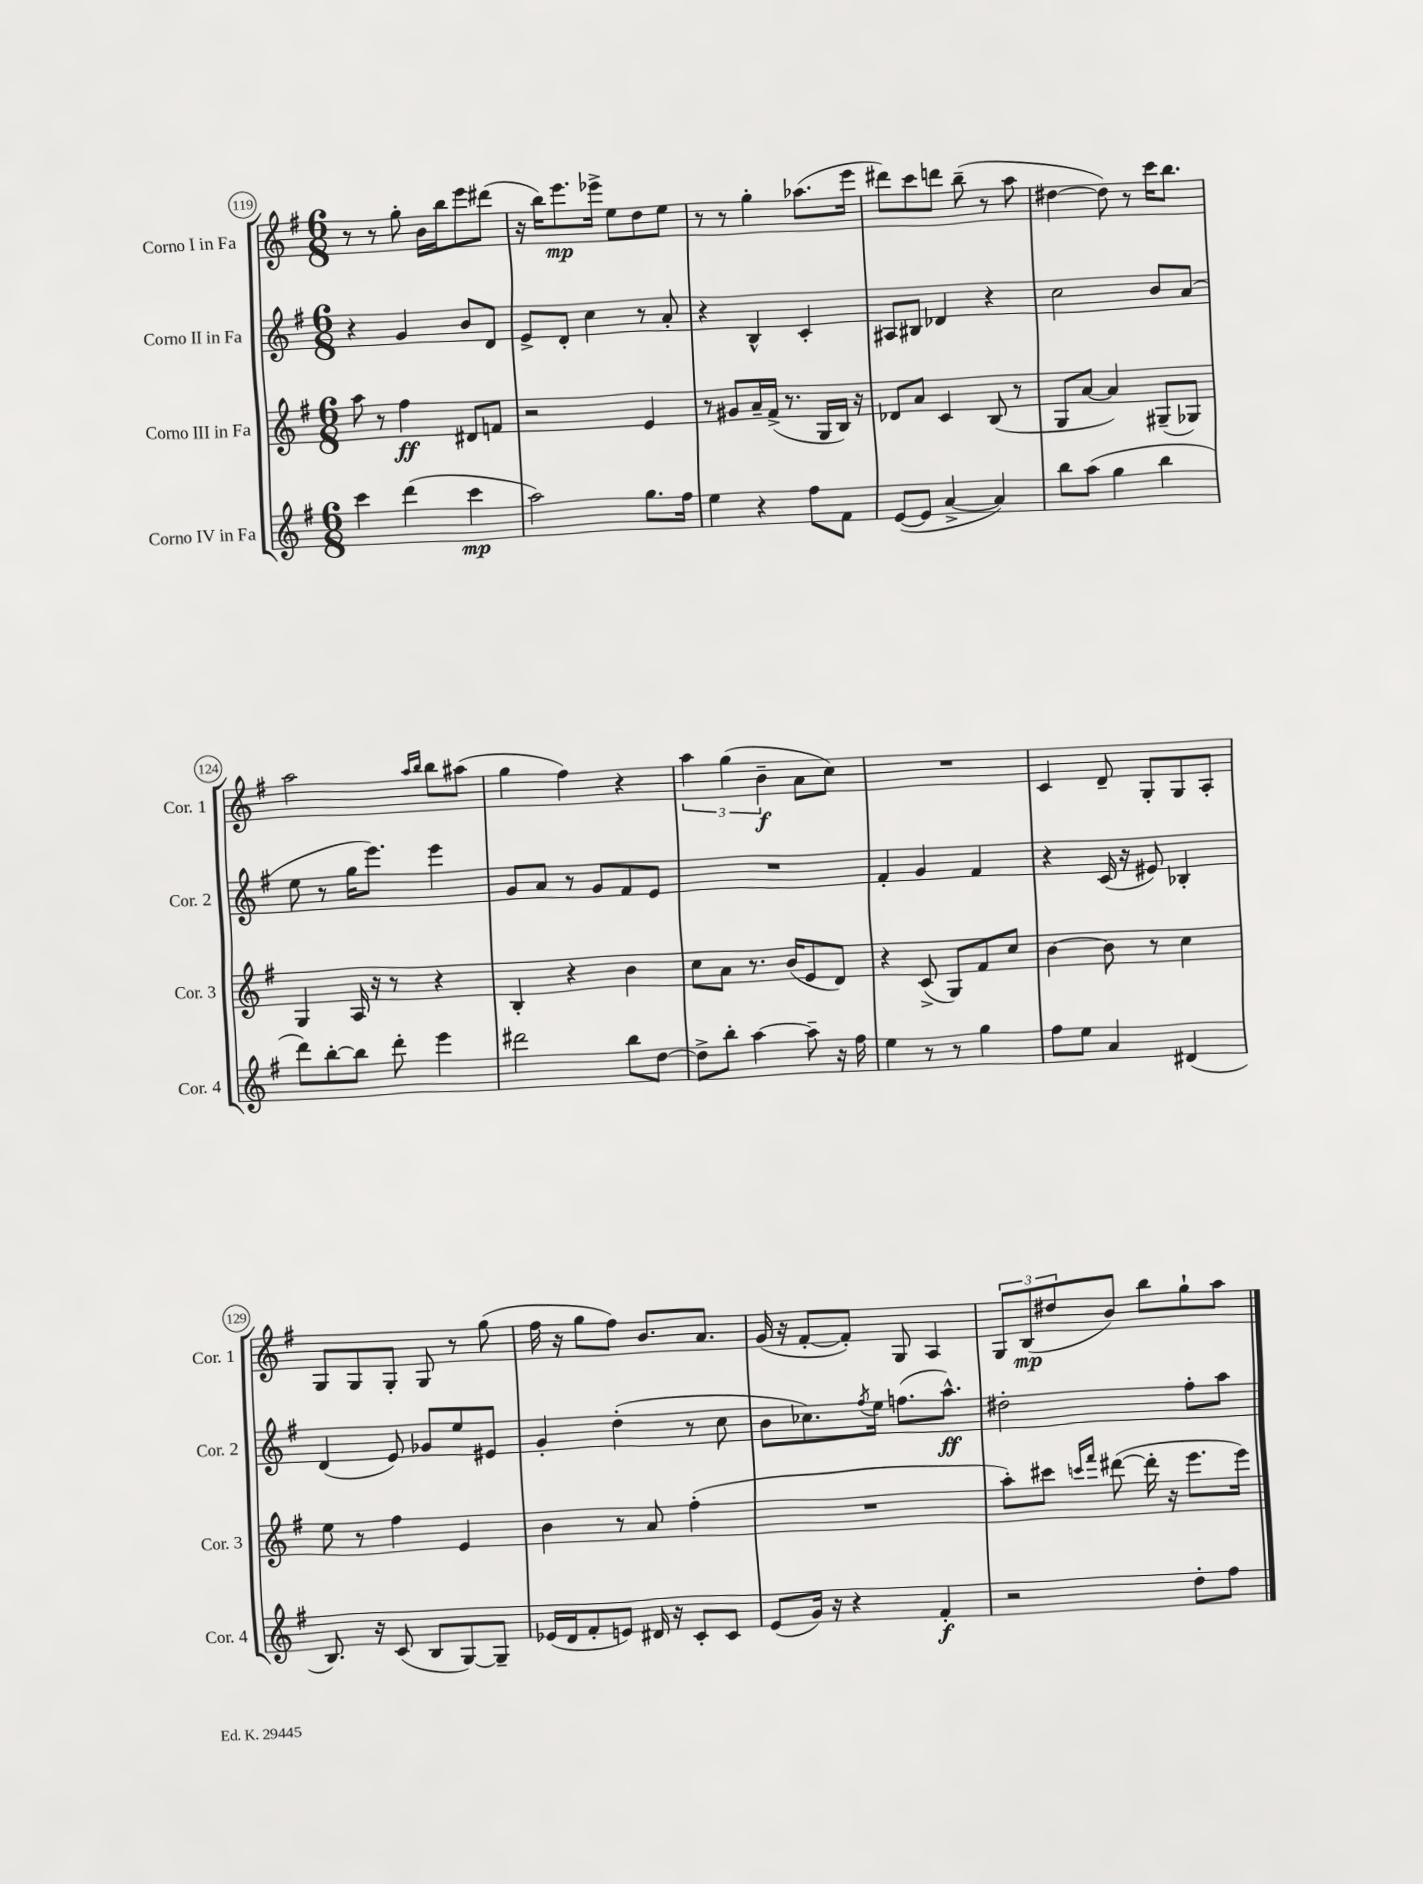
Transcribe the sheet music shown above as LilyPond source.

<<
\new StaffGroup <<
\new Staff = "s0" \with { instrumentName = "Corno I in Fa" shortInstrumentName = "Cor. 1" } {
    \clef treble \key g \major \numericTimeSignature \time 6/8
    r8 r8 g''8-. b'16 b''16 e'''8 dis'''8( |
    r16 b''16) e'''8.\mp ees'''16-> e''8 d''8 e''8 |
    r8 r8 g''4-. aes''8.( e'''16 |
    dis'''8) c'''8 d'''8 b''8--( r8 a''8 |
    dis''4~ dis''8) r8 c'''16 b''8. |
    a''2 \grace { a''16 b''16 } b''8 ais''8( |
    g''4 fis''4) r4 |
    \tuplet 3/2 { a''4 g''4( b'4--\f } a'8 c''8) |
    R2. |
    c'4 d'8-- g8-. g8 a8-. |
    g8 g8 g8-. g8 r8 g''8( |
    fis''16 r16 g''8 fis''8) b'8. a'8. |
    g'16( r16 fis'8~-. fis'8-.) g8 a4 |
    \tuplet 3/2 { g8 b8\mp( dis''8 } b'8) b''8 g''8-! a''8 \bar "|." |
}
\new Staff = "s1" \with { instrumentName = "Corno II in Fa" shortInstrumentName = "Cor. 2" } {
    \clef treble \key g \major \numericTimeSignature \time 6/8
    r4 g'4 b'8 d'8 |
    e'8-> d'8-. c''4 r8 a'8-. |
    r4 b4-^ c'4-. |
    ais8 bis8 des'4 r4 |
    c''2 b'8 a'8( |
    e''8 r8 g''16 e'''8.) e'''4 |
    g'8 a'8 r8 g'8 fis'8 e'8 |
    R2. |
    fis'4-. g'4 fis'4 |
    r4 c'16( r16 eis'8) bes4-. |
    d'4( e'8) ges'8 e''8 eis'8 |
    g'4-. d''4-.( r8 c''8 |
    b'8 ces''8.) \acciaccatura { fis''8 } e''16 f''8.( a''8.-^\ff) |
    dis''2-. fis''8-. a''8 \bar "|." |
}
\new Staff = "s2" \with { instrumentName = "Corno III in Fa" shortInstrumentName = "Cor. 3" } {
    \clef treble \key g \major \numericTimeSignature \time 6/8
    a''8 r8 fis''4\ff dis'8 f'8 |
    r2 e'4 |
    r8 gis'8 a'16-- fis'16->( r8. g16 b16) r16 |
    des'8 a'8 c'4 b8( r8 |
    g8 a'8~ a'4) gis8--( ges8) |
    g4 a16 r16 r8 r4 |
    b4-. r4 b'4 |
    c''8 a'8 r8. b'16( e'8 d'8) |
    r4 c'8->( g8) fis'8 c''8 |
    b'4~ b'8 r8 c''4 |
    e''8 r8 fis''4 e'4 |
    b'4 r8 a'8 fis''4-.( |
    R2. |
    a''8-.) cis'''8 \grace { c'''16 fis'''16 } dis'''8~( dis'''16-. r16 e'''8. e'''16) \bar "|." |
}
\new Staff = "s3" \with { instrumentName = "Corno IV in Fa" shortInstrumentName = "Cor. 4" } {
    \clef treble \key g \major \numericTimeSignature \time 6/8
    c'''4 d'''4( c'''4\mp |
    a''2) g''8. fis''16 |
    e''4 r4 fis''8 fis'8 |
    e'8~( e'8 a'4~-> a'4) |
    b''8 a''8( g''4 b''4 |
    d'''8) b''8~-. b''8 d'''8-. e'''4 |
    dis'''2 b''8 d''8~ |
    d''8-> b''8-. a''4~ a''8-- r16 fis''16 |
    e''4 r8 r8 g''4 |
    fis''8 e''8 a'4 dis'4( |
    b8.) r16 c'8( b8 g8~) g8-- |
    ees'16( d'16 fis'8-. e'8) dis'16 r16 c'8-. c'8 |
    e'8( g'16) r16 r4 fis'4-.\f |
    r2 d''8-. fis''8 \bar "|." |
}
>>
>>
\layout { \context { \Score currentBarNumber = #119 \override BarNumber.stencil = #(make-stencil-circler 0.1 0.3 ly:text-interface::print) } }
